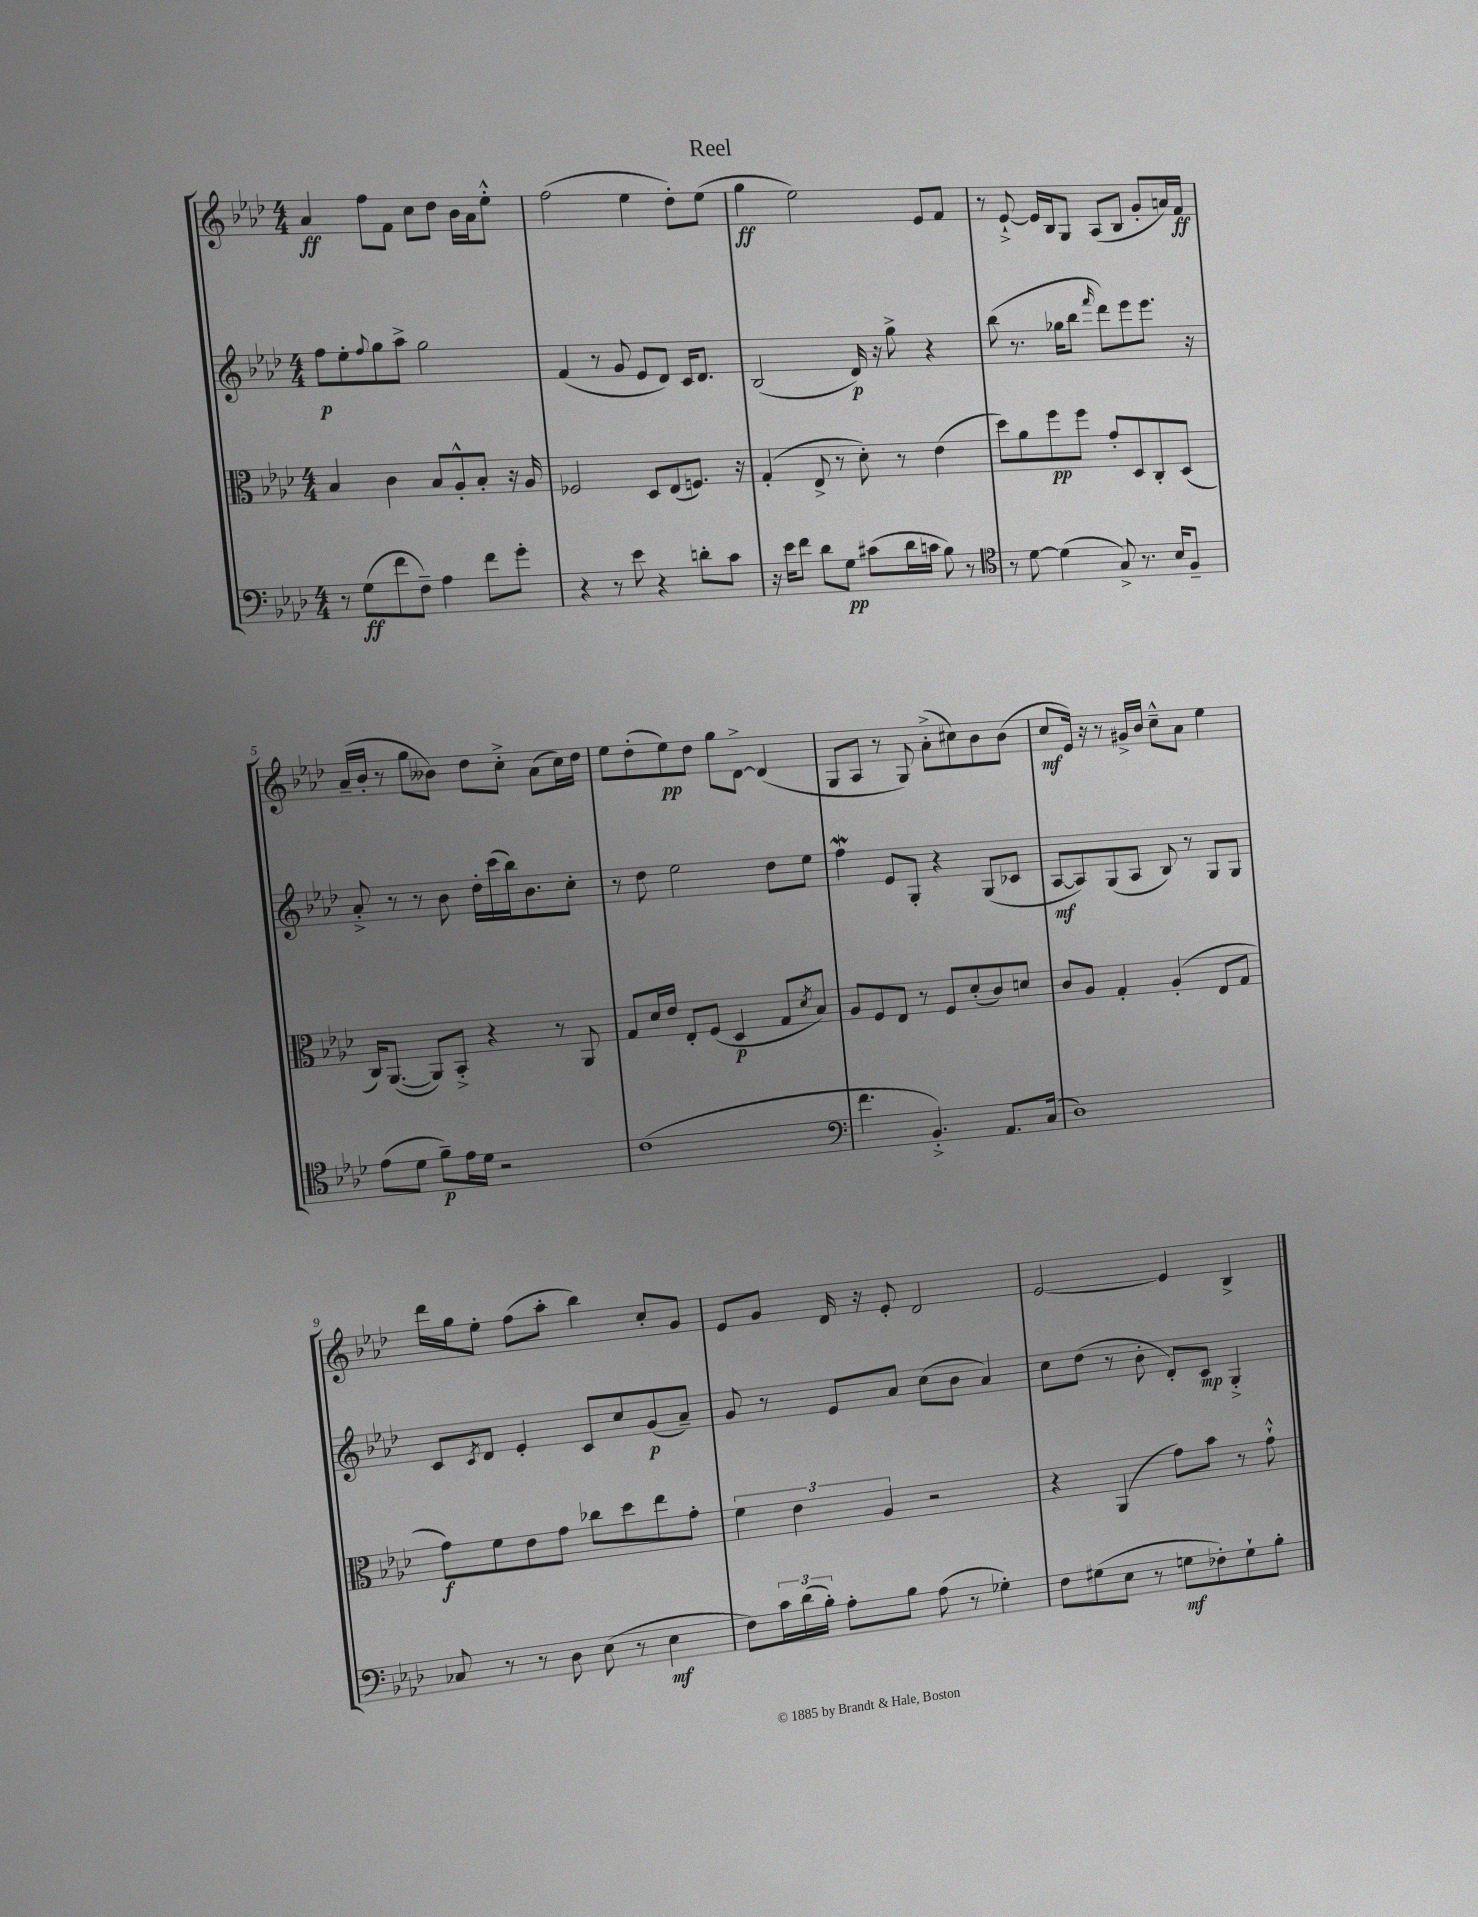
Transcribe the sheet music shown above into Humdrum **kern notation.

**kern	**kern	**kern	**kern
*staff4	*staff3	*staff2	*staff1
*clefF4	*clefC3	*clefG2	*clefG2
*k[b-e-a-d-]	*k[b-e-a-d-]	*k[b-e-a-d-]	*k[b-e-a-d-]
*M4/4	*M4/4	*M4/4	*M4/4
8r	4B-	8ff	4a-
(8G	.	8ee-'	.
.	.	8qqff	.
8f	4c	8gg	8ff
8F~)	.	8aa-^	8f
4A-	8B-	2gg	8cc
.	8A-'^^	.	8dd-
8f	8B-'	.	16b-
.	.	.	16a-
8g'	16r	.	8ee-'^^
.	16A-	.	.
=	=	=	=
4r	2F-	(4f	(2ff
8r	.	8r	.
8e-	.	8g	.
4r	8D-	8e-	4ee-
.	(8E-	8d-)	.
8d'	8.F)	16c	8dd-')
.	.	8.d-	.
8c	.	.	(8ee-
.	16r	.	.
=	=	=	=
16r	(4G'	(2B-	4gg
16e-	.	.	.
8f	.	.	.
8d-	8E-^	.	2ee-)
8G	8r	.	.
(8c#	8d-')	16d-)	.
.	.	16r	.
16d-	8r	8gg^	.
16c	.	.	.
8B-)	(4e-	4r	8e-
8r	.	.	8f
=	=	=	=
*clefC4	*	*	*
8r	8dd-)	(8bb-	8r
[8d-	8a-	8.r	[8e-`^
(4d-]	8ff	.	16e-]
.	.	16gg-	16B-
.	8ff	8bb-	8G
.	.	16qqfff	.
8G^)	8g'	8ddd-)	(8A-
8.r	8D-	8eee-	8B-
.	8C'	8.eee-	8g'
16B-	.	.	.
8F~	(8D-	.	16a)
.	.	16r	16f
=	=	=	=
(8e-	16C)	8a-'^	(16a-~
.	([8.AA-	.	16b-'
8d-	.	8r	8r
8f~)	8AA-])	8r	8gg
16e-	8BB-'^	8b-	8b--)
16d-	.	.	.
2r	4r	16dd-'	8dd-
.	.	(16ccc	.
.	.	16bb-)	8cc'^
.	.	8.b-	.
.	8r	.	(8a-
.	8AA-	8cc'	16cc)
.	.	.	16dd-
=	=	=	=
(1c	8G	8r	8ee-
.	16d-	8dd-	(8dd-'
.	16e-	.	.
.	8E-'	2ee-	8ee-)
.	(8F	.	8dd-
.	4D-	.	8gg
.	.	.	[8d-^
.	8G	8dd-	(4d-]
.	8qd-	.	.
.	8B-)	8ee-	.
=	=	=	=
*clefF4	*	*	*
4.f	8A-	4ff	8G
.	8F	.	8A-
.	8E-	8e-	8r
4.BB-'^)	8r	8G'	8G)
.	8F	4r	(8a-'^
.	(8d-'	.	8cc#)
8.AA-	8c)	(8G	8b-
.	8d	8c-	(8b-
(16C	.	.	.
=	=	=	=
1D-)	8c	[8A-	8cc
.	8A-	8A-])	16e-)
.	.	.	16r
.	4G'	(8G	8r
.	.	8A-	16g#^
.	.	.	16b-
.	(4A-'	8B-)	8cc~^^
.	.	8r	8a-
.	8E-	8G	4ee-
.	8G	8G	.
=	=	=	=
8C-	8g)	8c	16ddd-
.	.	.	16gg
.	.	8qc	.
8r	8f	8d-	8ee-'
8r	8e-	4e-'	(8ff
8D-	8g	.	8aa-'
(8E-	8cc-	8c	4bb-)
8r	8dd-	8cc	.
4E-	8ee-	(8g	8cc'
.	8g'	8a-~)	8g
=	=	=	=
8F)	6f	8g	8e-
24c	.	8r	8g
(24d-	6e-	.	.
24B-')	.	.	.
8A-'	.	8e-	16d-
.	.	.	16r
.	6A-	.	.
8B-	.	8a-	8e-'
(8A-	2r	(8cc	2d-
8r	.	8b-	.
4G-')	.	4a-)	.
=	=	=	=
8F	4r	8cc	[2e-
(8G#	.	(8dd-	.
8E-	(4AA-	8r	.
8r	.	8b-'	.
8G	8g)	8d-')	4e-]
8F-')	8b-	8c	.
8G`	8r	4G'^	4B-^
8B-'	8g`^^	.	.
==	==	==	==
*-	*-	*-	*-
